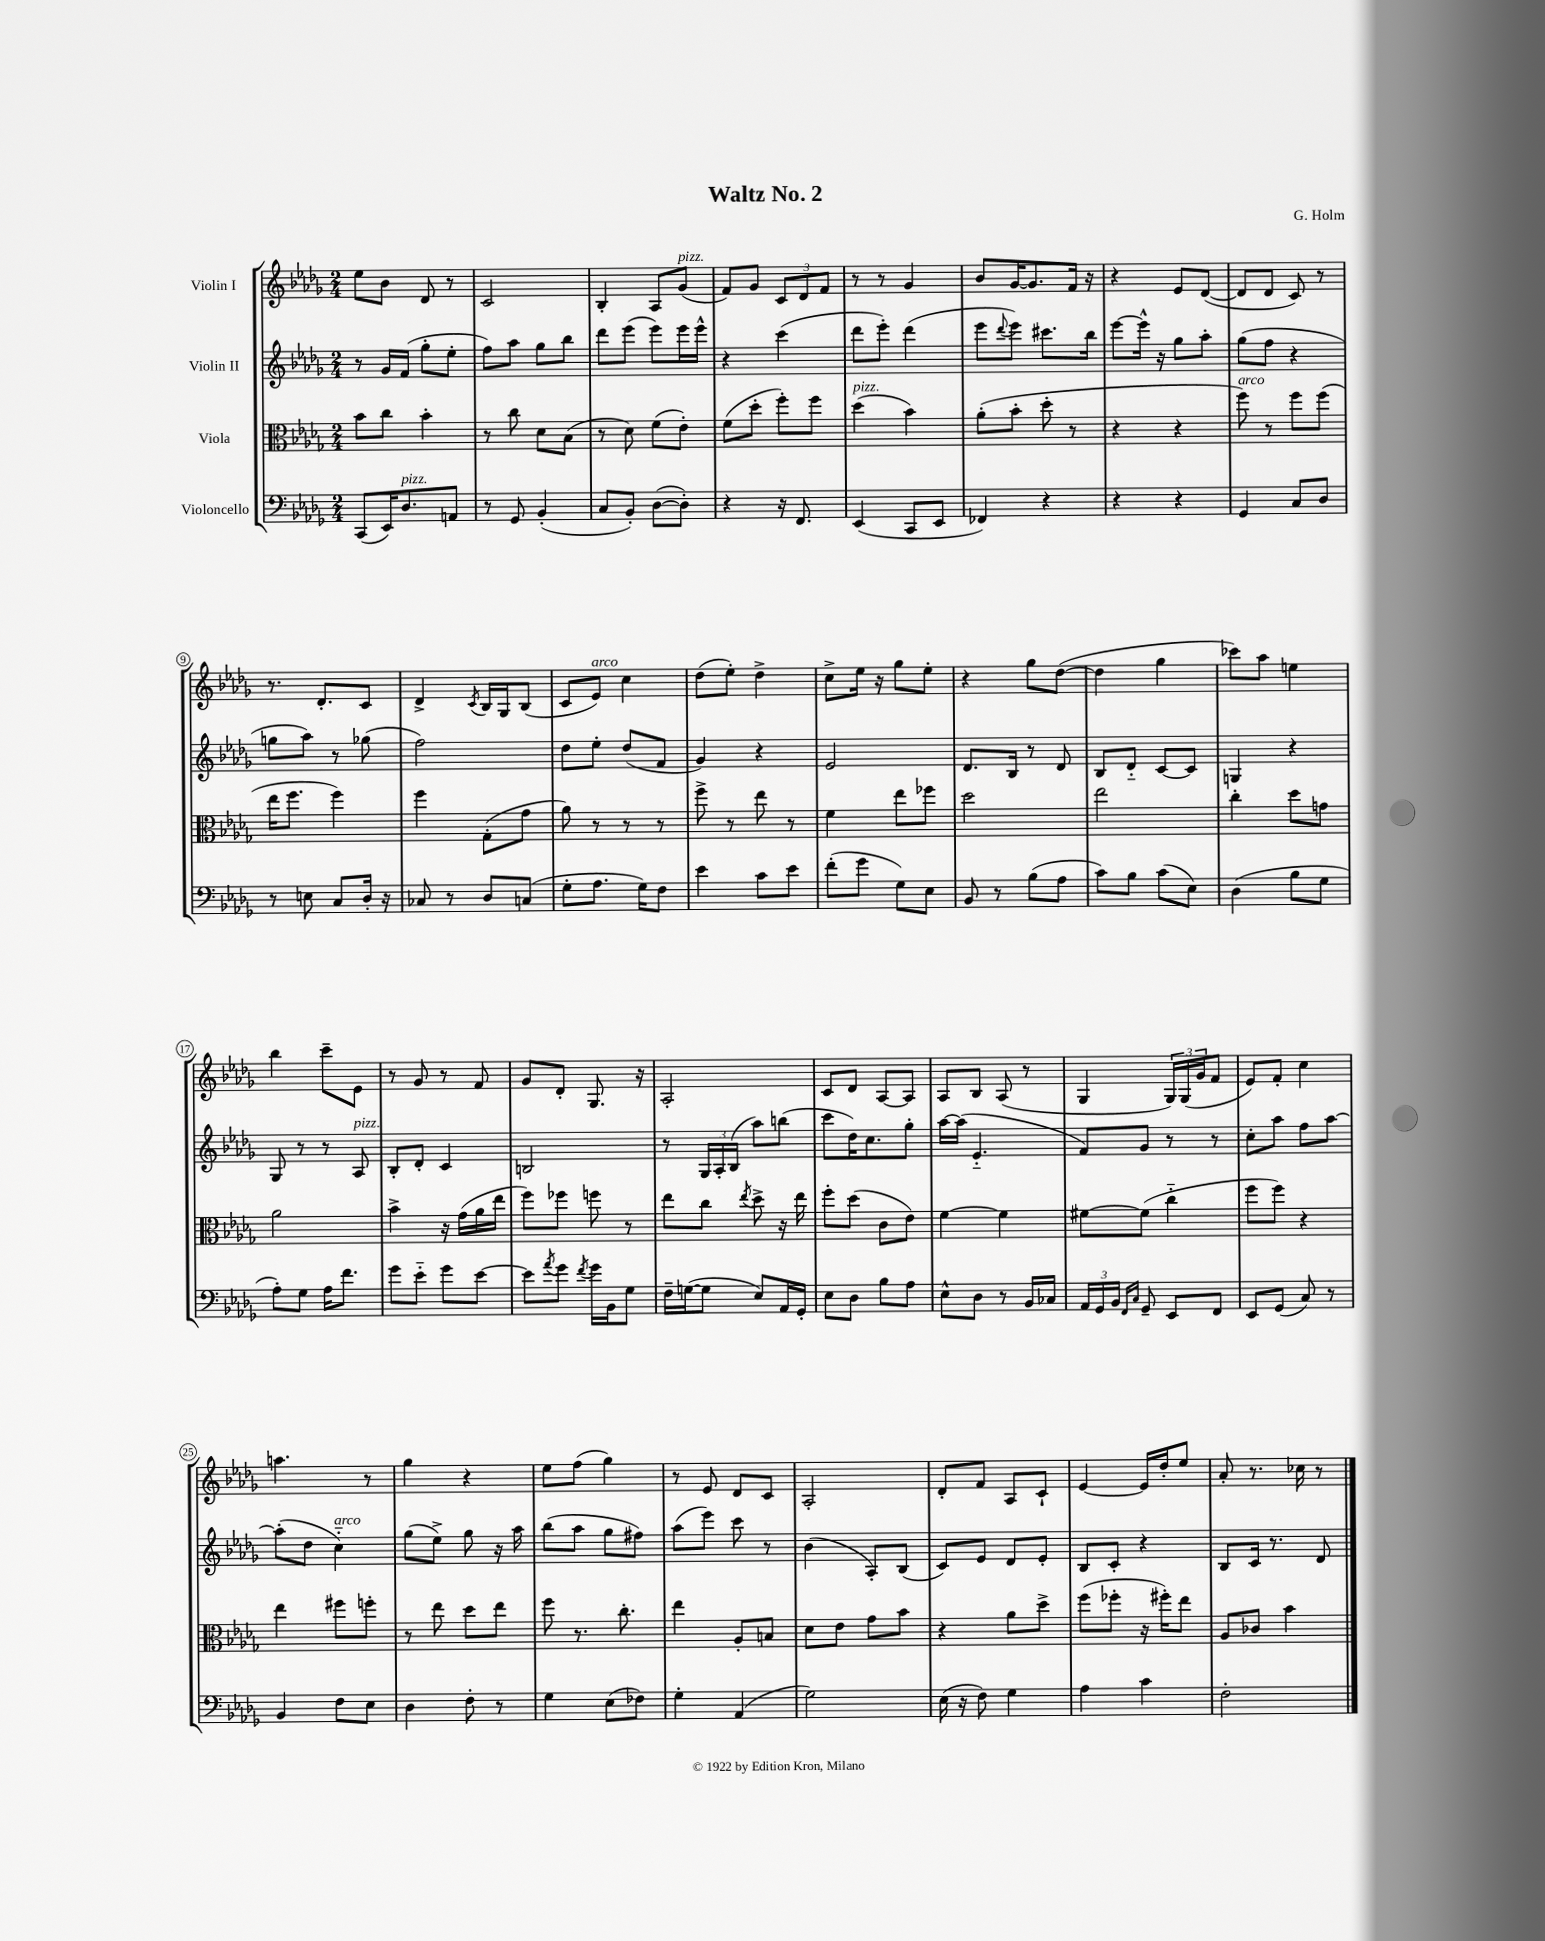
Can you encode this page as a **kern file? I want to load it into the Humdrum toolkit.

**kern	**kern	**kern	**kern
*staff4	*staff3	*staff2	*staff1
*clefF4	*clefC3	*clefG2	*clefG2
*k[b-e-a-d-g-]	*k[b-e-a-d-g-]	*k[b-e-a-d-g-]	*k[b-e-a-d-g-]
*M2/4	*M2/4	*M2/4	*M2/4
(8CC/L	8b-\L	8r	8ee-\L
16EE-/K)	8cc\J	16g-/LL	8b-\J
8.D-/	.	(16f/JJ	.
.	4b-'\	8gg-'\L	8d-/
8AA/J	.	8ee-'\J	8r
=	=	=	=
8r	8r	8ff\L)	2c/
8GG-/	8cc\	8aa-\J	.
(4BB-'/	8d-\L	8gg-\L	.
.	(8B-\J	8bb-\J	.
=	=	=	=
8C/L	8r	8ddd-\L	4B-'/
8BB-'/J)	8d-\)	(8eee-\J	.
([8D-\L	(8f\L	8eee-\L)	8A-/L
8D-'\]J)	8e-'\J)	16eee-\L	(8g-/J
.	.	16eee-^^\JJ	.
=	=	=	=
4r	(8f\L	4r	8f/L)
.	8dd-'\J	.	8g-/J
16r	8ff'\L)	(4ccc\	12c/L
8.FF/	.	.	.
.	.	.	12d-/
.	8ff\J	.	.
.	.	.	12f/J
=	=	=	=
(4EE-/	(4dd-\	8ddd-\L	8r
.	.	8eee-'\J)	8r
8CC/L	4b-\)	(4ddd-\	4g-/
8EE-/J	.	.	.
=	=	=	=
4FF-/)	(8a-'\L	8eee-\L	8b-/L
.	.	8qqddd-/	.
.	8b-'\J	8eee-\J)	[16g-/K
.	.	.	8.g-/]
4r	8dd-'\	8.ccc#\L	.
.	8r	.	16f/Jk
.	.	16bb-\Jk	16r
=	=	=	=
4r	4r	[8eee-\L	4r
.	.	16eee-^^\]Jk	.
.	.	16r	.
4r	4r	8gg-\L	8e-/L
.	.	8aa-'\J	([8d-/J
=	=	=	=
4GG-/	8ff\)	(8gg-\L	8d-/]L
.	8r	8ff\J	8d-/J
8C/L	8ff\L	4r	8c/)
8D-/J	(8ff\J	.	8r
=	=	=	=
8r	16ee-\LK	8gg\L	8.r
.	8.ff\J	.	.
8E\	.	8aa-\J)	.
.	.	.	8.d-'/L
8C/L	4ff\)	8r	.
16D-'/Jk	.	(8gg-\	8c/J
16r	.	.	.
=	=	=	=
8C-/	4ff\	2ff\)	4d-^/
8r	.	.	.
.	.	.	8qc/
8D-/L	(8G-'\L	.	16B-/LL
.	.	.	16G-/J
(8C/J	8g-\J	.	(8B-/J
=	=	=	=
8G-'\L	8a-\)	8dd-\L	8c/L
8.A-\J	8r	8ee-'\J	8e-/J)
.	8r	(8dd-/L	4cc\
16G-\LK)	.	.	.
8F\J	8r	8f/J	.
=	=	=	=
4e-\	8ff^\	4g-/)	(8dd-\L
.	8r	.	8ee-'\J)
8c\L	8ee-\	4r	4dd-^\
8e-\J	8r	.	.
=	=	=	=
(8f'\L	4f\	2e-/	8cc^\L
8g-\J	.	.	16ee-\Jk
.	.	.	16r
8G-\L)	8ee-\L	.	8gg-\L
8E-\J	8ff-\J	.	8ee-'\J
=	=	=	=
8BB-/	2dd-\	8.d-/L	4r
8r	.	.	.
.	.	16B-/Jk	.
(8B-\L	.	8r	8gg-\L
8A-\J	.	8d-/	([8dd-\J
=	=	=	=
8c\L)	2ee-\	8B-/L	4dd-\]
8B-\J	.	8d-'~/J	.
(8c\L	.	[8c/L	4gg-\
8E-\J)	.	8c/]J	.
=	=	=	=
(4D-\	4cc'\	4G/	8ccc-\L)
.	.	.	8aa-\J
8B-\L	8dd-\L	4r	4ee\
8G-\J	8g\J	.	.
=	=	=	=
8A-'\L)	2a-\	8G-/	4bb-\
8G-\J	.	8r	.
16A-\LK	.	8r	8ccc~\L
8.f\J	.	.	.
.	.	8A-/	8e-\J
=	=	=	=
8g-\L	4b-^\	8B-'/L	8r
8e-'~\J	.	8d-'/J	8g-/
8g-\L	16r	4c/	8r
.	(16g-\LL	.	.
[8e-\J	16a-\	.	8f/
.	16ee-\JJ	.	.
=	=	=	=
8e-\]L	8ff\L)	2B/	8g-/L
8qa-/	.	.	.
8g-\J	8ff-\J	.	8d-'/J
8qf/	.	.	.
16g-\LL	8ff\	.	8.G-/
16BB-\J	.	.	.
8G-\J	8r	.	.
.	.	.	16r
=	=	=	=
16F~\LL	8ee-\L	8r	2A-'/
([16G\J	.	.	.
8G\]J	8cc\J	24G-/LL	.
.	.	24A-'/	.
.	.	(24B-/JJ	.
.	8qee-/	.	.
8E-/L)	8dd-^\	8aa-\L)	.
16AA-/L	16r	(8bb\J	.
16GG-'/JJ	16ee-\	.	.
=	=	=	=
8E-\L	8ff'\L	8ccc\L	8c/L
8D-\J	(8dd-\J	16dd-\K)	8d-/J
.	.	8.cc\	.
8B-\L	8c\L	.	[8A-/L
8A-\J	8e-\J)	8gg-'\J	8A-/]J
=	=	=	=
8E-^^\L	[4f\	[16aa-\LL	8A-/L
.	.	(16aa-\]JJ	.
8D-\J	.	4.e-'~/	8B-/J
8r	4f\]	.	(8A-/
16BB-/LL	.	.	8r
16C-/JJ	.	.	.
=	=	=	=
24AA-/LL	[8f#\L	8f/L)	4G-/
24GG-/	.	.	.
24BB-/JJ	.	.	.
16qqFF/LL	.	.	.
16qqC/JJ	.	.	.
8GG-~/	(8f#\]J	8g-/J	.
8EE-/L	4cc'~\	8r	24G-/LL)
.	.	.	(24G-/
.	.	.	24g-/J
8FF/J	.	8r	8f/J
=	=	=	=
8EE-/L	8ff\L	8cc'\L	8e-/L)
(8GG-/J	8ff\J)	8aa-\J	8f'/J
8C/)	4r	8ff\L	4cc\
8r	.	[8aa-\J	.
=	=	=	=
4BB-/	4ee-\	(8aa-'\]L	4.aa\
.	.	8dd-\J	.
8F\L	8ff#\L	4cc'~\)	.
8E-\J	8ff'\J	.	8r
=	=	=	=
4D-\	8r	(8gg-\L	4gg-\
.	8ee-\	8ee-^\J)	.
8F'\	8dd-\L	8gg-\	4r
8r	8ee-\J	16r	.
.	.	16aa-\	.
=	=	=	=
4G-\	8ff\	(8bb-\L	8ee-\L
.	8.r	8aa-\J	(8ff\J
(8E-\L	.	8gg-\L	4gg-\)
.	8.cc'\	.	.
8F-\J)	.	8ff#\J)	.
=	=	=	=
4G-'\	4ee-\	(8aa-\L	8r
.	.	8eee-\J)	8e-/
(4AA-/	8A-'/L	8ccc\	8d-/L
.	8B/J	8r	8c/J
=	=	=	=
2G-\)	8d-\L	(4b-\	2A-'/
.	8e-\J	.	.
.	8g-\L	8A-'/L)	.
.	8b-\J	(8B-/J	.
=	=	=	=
(16E-\	4r	8c/L)	8d-'/L
16r	.	.	.
8F\)	.	8e-/J	8f/J
4G-\	8a-\L	8d-/L	8A-/L
.	8dd-^\J	8e-'/J	8c`/J
=	=	=	=
4A-\	(8ff\L	8B-/L	[4e-/
.	8ff-'\J	8c'/J	.
4c\	16r	4r	16e-/]LL
.	16ff#'\LK)	.	16dd-'/J
.	8ee-\J	.	8ee-/J
=	=	=	=
2F'\	8A-/L	8B-/L	8a-'/
.	8c-/J	16c/Jk	8.r
.	.	8.r	.
.	4b-\	.	.
.	.	.	16cc-\
.	.	8d-/	8r
==	==	==	==
*-	*-	*-	*-
